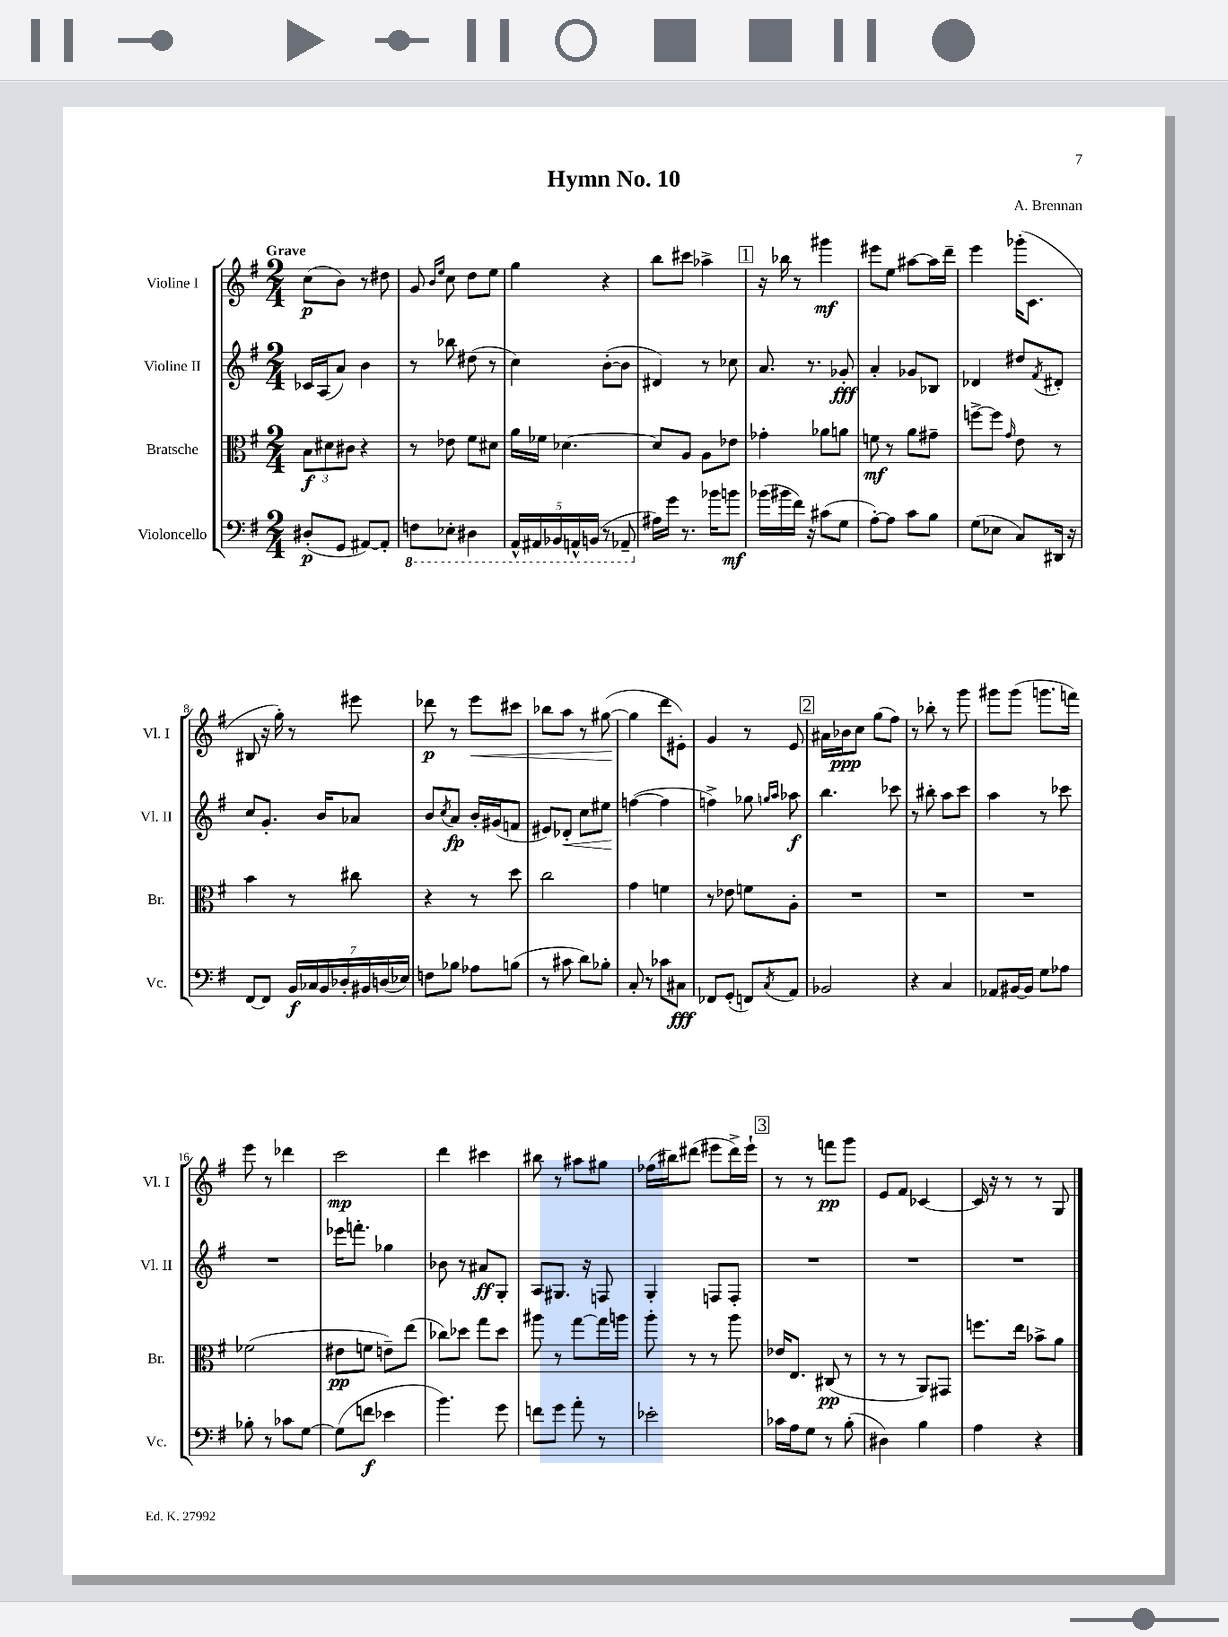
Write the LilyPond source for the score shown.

\header { title = "Hymn No. 10" composer = "A. Brennan" }
<<
\new StaffGroup <<
\new Staff = "s0" \with { instrumentName = "Violine I" shortInstrumentName = "Vl. I" } {
    \clef treble \key g \major \numericTimeSignature \time 2/4 \tempo "Grave"
    c''8\p( b'8) r8 dis''8 |
    g'8 \grace { b'16 e''16 } c''8 d''8 e''8 |
    g''4 r4 |
    b''8 cis'''8 aes''4-> |
    \mark \markup { \box "1" } r16 bes''16 r8 gis'''4\mf |
    eis'''8 e''8 ais''8~ ais''16 d'''16-- |
    e'''4 ges'''16-.( c'8. |
    bis8 r16 g''16-.) r8 eis'''8 |
    des'''8\p r8 e'''8\< cis'''8 |
    bes''8 a''8 r8 gis''8~( |
    gis''4\! d'''8 eis'8-.) |
    g'4 r8 e'8 |
    \mark \markup { \box "2" } ais'16 bes'16\ppp c''8 g''8( fis''8) |
    r8 bes''8-. r8 g'''8 |
    gis'''8 gis'''8( g'''8. f'''16) |
    e'''8 r8 des'''4 |
    c'''2\mp |
    d'''4 cis'''4 |
    bis''8 r8 ais''8 gis''8 |
    fes''16( bis''16) dis'''8( eis'''8 dis'''16->) eis'''16-! |
    \mark \markup { \box "3" } r8 r8 f'''8\pp g'''8 |
    e'8 fis'8 ces'4~ |
    ces'16 r16 r8 r8 g8 \bar "|." |
}
\new Staff = "s1" \with { instrumentName = "Violine II" shortInstrumentName = "Vl. II" } {
    \clef treble \key g \major \numericTimeSignature \time 2/4
    ces'16 a16( a'8) b'4 |
    r8 bes''8 dis''8( r8 |
    c''4) b'8~-.( b'8 |
    dis'4) r8 ces''8 |
    \mark \markup { \box "1" } a'8. r8. ges'8-.\fff |
    a'4-. ges'8 bes8 |
    des'4 dis''8 \acciaccatura { fis'8 } dis'8-. |
    c''8 g'8.-. b'16 aes'8 |
    b'8 \acciaccatura { c''8 } a'8\fp b'16-. gis'16( f'8 |
    eis'8) des'8-.\< c''8 eis''8 |
    f''4~\!( f''4 |
    f''4->) ges''8 \grace { g''16 a''16 } aes''8\f |
    \mark \markup { \box "2" } b''4. ces'''8 |
    r8 bis''8-. a''8 c'''8 |
    a''4 r8 ces'''8 |
    R2 |
    ees'''16 f'''8.-. ges''4 |
    bes'8 r8 ais'8\ff g8-. |
    a8 gis8. r16 f8 |
    g4-. f8 f8-. |
    \mark \markup { \box "3" } R2 |
    R2 |
    R2 \bar "|." |
}
\new Staff = "s2" \with { instrumentName = "Bratsche" shortInstrumentName = "Br." } {
    \clef alto \key g \major \numericTimeSignature \time 2/4
    \tuplet 3/2 { b8\f dis'8 cis'8 } r4 |
    r8 ees'8 fis'8 dis'8 |
    a'16 fes'16 des'4.~ |
    des'8 a8 a8 ees'8 |
    \mark \markup { \box "1" } ges'4-. aes'8 a'8 |
    f'8\mf r8 a'8 gis'8-- |
    f''8~-> f''8 \grace { g'16 } e'8 r8 |
    b'4 r8 cis''8 |
    r4 r8 d''8 |
    c''2 |
    g'4 f'4 |
    r8 ees'8 f'8 a8-. |
    \mark \markup { \box "2" } R2 |
    R2 |
    R2 |
    fes'2( |
    eis'8\pp f'8 e'8--) e''8( |
    ces''8) des''8 g''8 des''8 |
    ais''8 r8 g''8~ g''16 a''16 |
    a''8-. r8 r8 a''8 |
    \mark \markup { \box "3" } ees'16 e8. cis8\pp( r8 |
    r8 r8 a,8) gis,8 |
    f''8. e''16 bes'8-> a'8 \bar "|." |
}
\new Staff = "s3" \with { instrumentName = "Violoncello" shortInstrumentName = "Vc." } {
    \clef bass \key g \major \numericTimeSignature \time 2/4
    dis8-.\p( g,8 ais,8~) ais,8-. |
    \ottava #-1 f,8 ees,8-. dis,4 |
    \tuplet 5/4 { a,,16-^ ais,,16 bes,,16 a,,16-^ b,,16( } r8 aes,,8-- \ottava #0 |
    ais16) g'16 r8. bes'16 b'8\mf |
    \mark \markup { \box "1" } bes'16( bis'16 fis'16) r16 cis'8( g8 |
    a8~-.) a8 c'8 b8 |
    g8( ees8 c8) dis,16 r16 |
    fis,8~ fis,8 \tuplet 7/4 { b,16\f ces16 b,16 des16-. bis,16 d16( ees16) } |
    f8 bes8 aes8 b8( |
    r8 cis'8 d'8) bes8-. |
    c8-. r8 ces'8 cis8\fff |
    fes,8 g,8-.( f,8) \acciaccatura { c8 } a,8 |
    \mark \markup { \box "2" } bes,2 |
    r4 c4 |
    aes,8 bis,16~ bis,16 g8 aes8 |
    bes8-. r8 ces'8 g8~ |
    g8( f'8\f ees'4 |
    b'4.) g'8 |
    f'8 g'8 a'8-. r8 |
    ees'2-. |
    \mark \markup { \box "3" } ces'16 a16 g8 r8 b8-.( |
    dis4) b4 |
    a4 r4 \bar "|." |
}
>>
>>
